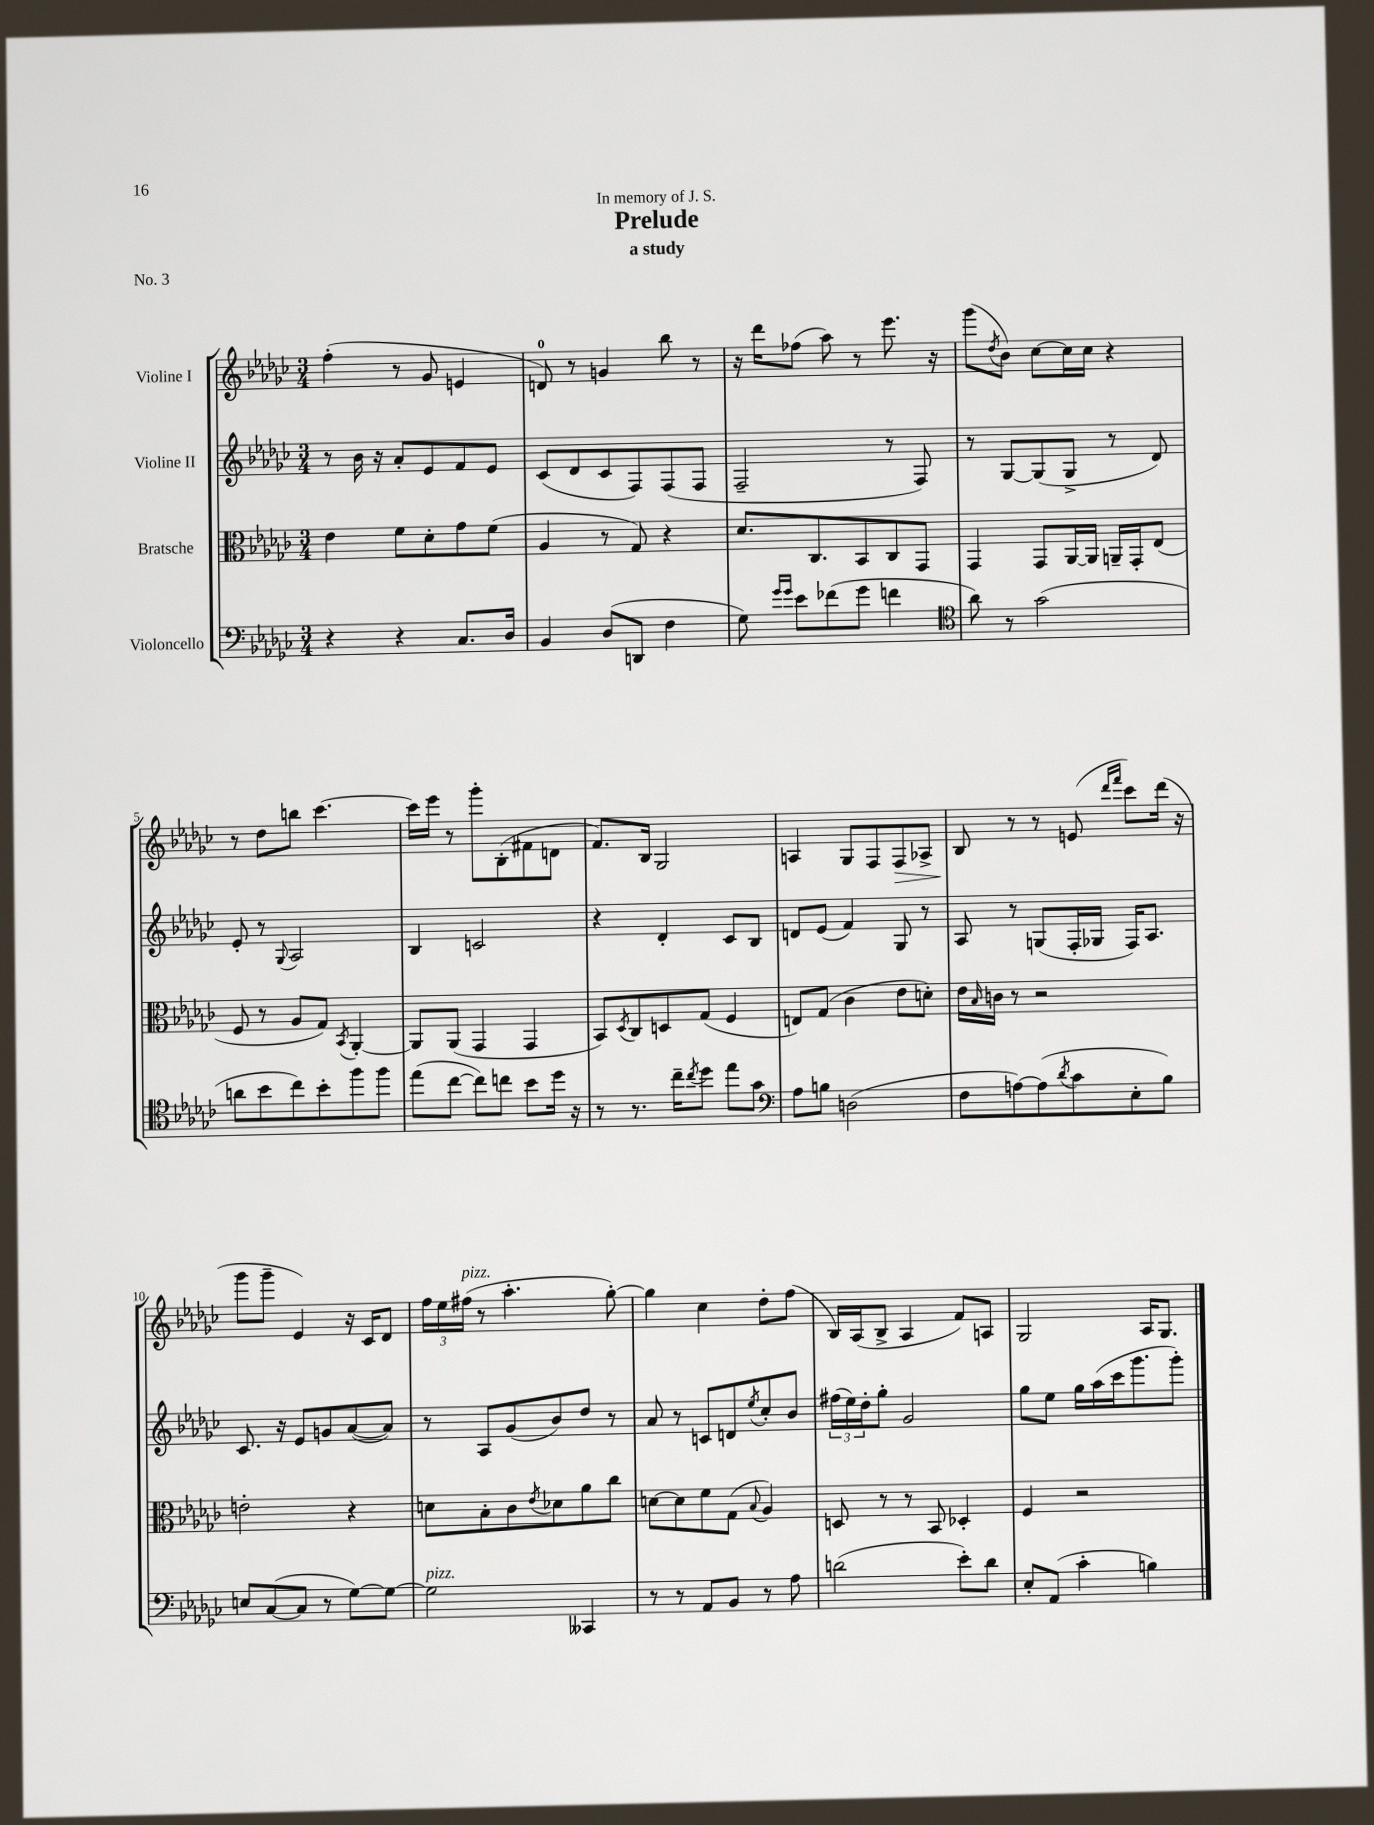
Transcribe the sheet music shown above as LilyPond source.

\header { title = "Prelude" subtitle = "a study" dedication = "In memory of J. S." piece = "No. 3" }
<<
\new StaffGroup <<
\new Staff = "s0" \with { instrumentName = "Violine I" } {
    \clef treble \key ges \major \numericTimeSignature \time 3/4
    f''4-.( r8 ges'8 e'4 |
    d'8-0) r8 g'4 bes''8 r8 |
    r16 des'''16 fes''8( aes''8) r8 ees'''8. r16 |
    ges'''8( \acciaccatura { des''8 } bes'8) ces''8~ ces''16 ces''16 r4 |
    r8 des''8 b''8 ces'''4.~ |
    ces'''16 ees'''16 r8 ges'''8-. bes8-.( fis'8 d'8 |
    f'8.) bes16 ges2 |
    a4 ges8 f8 f8\> aes8-> |
    bes8\! r8 r8 e'8( \grace { des'''16 f'''16 } ces'''8) des'''16( r16 |
    ges'''8 ges'''8-- ees'4) r16 ces'16 des'8 |
    \tuplet 3/2 { f''16 ees''16 fis''16^\markup { \italic "pizz." }( } r8 aes''4.-. ges''8~-.) |
    ges''4 ces''4 des''8-. f''8( |
    bes16) aes16( bes8-> aes4 f'8) a8 |
    ges2 aes16 ges8. \bar "|." |
}
\new Staff = "s1" \with { instrumentName = "Violine II" } {
    \clef treble \key ges \major \numericTimeSignature \time 3/4
    r8 bes'16 r16 aes'8-. ees'8 f'8 ees'8 |
    ces'8( des'8 ces'8 f8) f8( f8 |
    f2-- r8 f8) |
    r8 ges8~ ges8( ges8-> r8 des'8) |
    ees'8-. r8 \appoggiatura { ges8 } aes2 |
    bes4 c'2 |
    r4 des'4-. ces'8 bes8 |
    d'8 ees'8( f'4) ges8 r8 |
    aes8 r8 g8( f16-. ges16 f16) aes8. |
    ces'8. r16 ees'8 g'8 aes'8~( aes'8) |
    r8 aes8 ges'8( bes'8) des''8 r8 |
    aes'8 r8 c'8 d'8 \acciaccatura { ees''8 } ces''8-. bes'8 |
    \tuplet 3/2 { fis''16( ees''16) des''16-. } ges''8-. ges'2 |
    ges''8 ees''8 ges''16 aes''16( ces'''16 ges'''8. ges'''8-.) \bar "|." |
}
\new Staff = "s2" \with { instrumentName = "Bratsche" } {
    \clef alto \key ges \major \numericTimeSignature \time 3/4
    ees'4 f'8 des'8-. ges'8 f'8( |
    aes4 r8 ges8) r4 |
    des'8. ces8. bes,8 ces8 ges,8 |
    ges,4 ges,8 aes,16~ aes,16 a,16-- ges,16-. ees8( |
    f8 r8 aes8 ges8) \acciaccatura { bes,8 } aes,4~-. |
    aes,8 aes,8( ges,4 ges,4 |
    bes,8) \acciaccatura { des8 } ces8 d8 ges8( f4 |
    e8) ges8( ces'4 ees'8 d'8-.) |
    ees'16 \grace { bes16 } c'16 r8 r2 |
    e'2-. r4 |
    d'8 bes8-. ces'8 \acciaccatura { ees'8 } des'8 aes'8 ces''8 |
    d'8~ d'8 f'8 ges8( \appoggiatura { bes8 } aes4) |
    d8 r8 r8 bes,8 des4-. |
    f4 r2 \bar "|." |
}
\new Staff = "s3" \with { instrumentName = "Violoncello" } {
    \clef bass \key ges \major \numericTimeSignature \time 3/4
    r4 r4 ces8. des16 |
    bes,4 des8( d,8 f4 |
    ges8) \grace { ges'16 ges'16 } ees'8 fes'8( ges'8 f'4 |
    \clef tenor aes'8) r8 ges'2( |
    a'8 bes'8 ces''8) bes'8-. f''8 f''8 |
    ees''8( ces''8~ ces''8) c''8 bes'8 des''16 r16 |
    r8 r8. ces''16-- \acciaccatura { ces''8 } des''8 ees''8 ges'8 |
    \clef bass aes8 b8 d2( |
    f8 a8~) a8( \acciaccatura { des'8 } ces'8 ees8-. bes8) |
    e8 ces8~( ces8 r8 ges8~) ges8~ |
    ges2^\markup { \italic "pizz." } ceses,4 |
    r8 r8 aes,8 bes,8 r8 aes8 |
    d'2( ees'8-.) d'8 |
    ees8-. aes,8( ces'4-. b4) \bar "|." |
}
>>
>>
